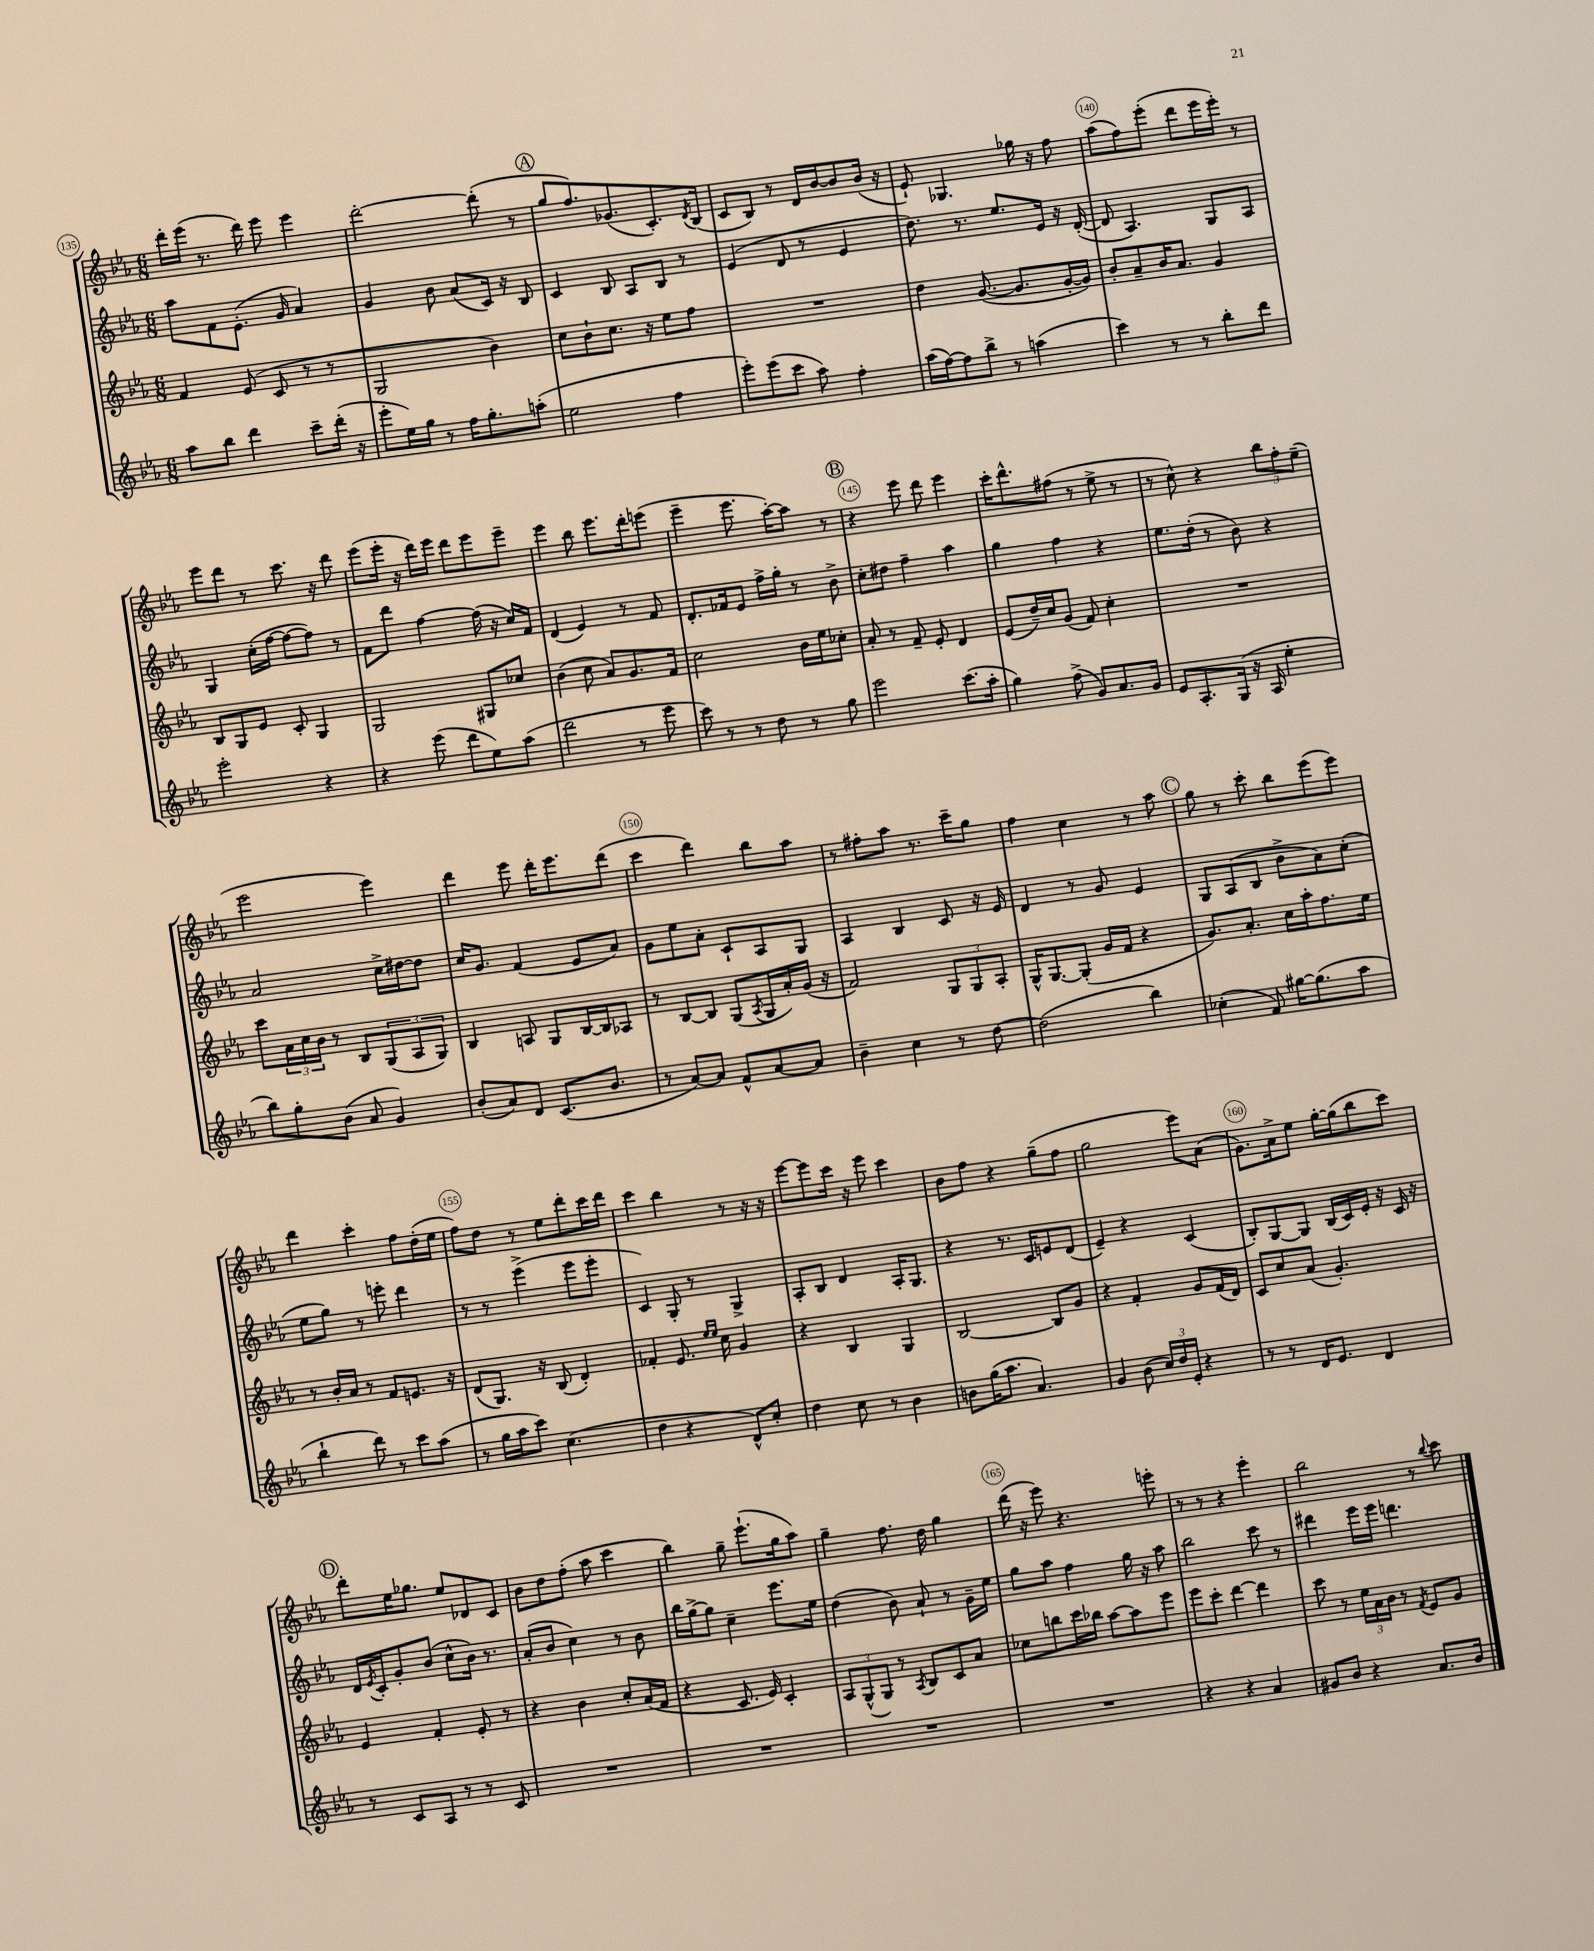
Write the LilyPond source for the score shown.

<<
\new StaffGroup <<
\new Staff = "s0" {
    \clef treble \key ees \major \numericTimeSignature \time 6/8
    d'''16-. ees'''16( r8. d'''16) ees'''8 ees'''4 |
    d'''2~-. d'''8-.( r8 |
    \mark \markup { \circle "A" } g''8 f''8.) ges'8.( c'8.-.) \acciaccatura { d'8 } bes16( |
    c'8 bes8) r8 d'16 bes'16~ bes'8 bes'16( r16 |
    ees'8-!) ges4. ges''16 r16 f''8 |
    aes''8( f''8) ees'''8-.( d'''8 ees'''16 ees'''16-.) r8 |
    ees'''8 d'''8 r8 c'''8. r16 d'''8 |
    ees'''8( ees'''16-. r16 d'''16) ees'''16 d'''8 ees'''8 ees'''8-- |
    ees'''4 bes''8 ees'''8. d'''16-. e'''8( |
    ees'''4-- ees'''8. aes''16~-.) aes''8 r8 |
    \mark \markup { \circle "B" } r4 ees'''8 d'''8 ees'''4 |
    c'''16-. d'''8.-^ fis''8( r8 ees''8-> r8 |
    r8 c''8-^) r4 \tuplet 3/2 { bes''8 f''8-. ees''8--( } |
    ees'''2 ees'''4) |
    d'''4 ees'''8 d'''16-. ees'''8. d'''8( |
    c'''4 d'''4) bes''8 aes''8 |
    r8 fis''8-. aes''8 r8. c'''16-- g''8 |
    f''4 c''4 r8 aes''8 |
    \mark \markup { \circle "C" } g''8 r8 c'''8-. bes''8 ees'''8( ees'''8) |
    d'''4 c'''4-. f''8 d''16-.( ees''16 |
    f''8) d''8 r8 ees''8 d'''8-. c'''16 d'''16 |
    c'''4 bes''4 r8 r16 r16 |
    ees'''8~ ees'''8 c'''16 r16 ees'''8 c'''4 |
    bes'8 f''8 r4 g''8--( f''8 |
    g''2 ees'''8) aes'8( |
    g'8.) aes'16-> ees''8 g''16~-. g''16( bes''8 c'''8) |
    \mark \markup { \circle "D" } d'''8-. ees''16 ges''8. ees''8 des'8 c'8 |
    bes'8 d''8 f''8-.( aes''8 c'''4 |
    bes''4) g''8-- ees'''8.-!( g''16 aes''8) |
    g''4-- f''8. d''16 g''4 |
    d'''16( r16 ees'''8) r4. e'''8-. |
    r8 r8 r4 ees'''4-. |
    bes''2 r8 \appoggiatura { bes''8 } c'''8 \bar "|." |
}
\new Staff = "s1" {
    \clef treble \key ees \major \numericTimeSignature \time 6/8
    aes''8 f'8 ees'8.-.( g'16 aes'4) |
    g'4 bes'8 aes'8( c'16) r16 bes8 |
    \mark \markup { \circle "A" } c'4 bes8 aes8 bes8 r8 |
    ees'4( d'8 r8 ees'4 |
    d''8.) r8. ees''8. ees'16 r16 d'16~-.( |
    d'8 aes4.) g8 aes8 |
    g4 c''16-.( f''16~ f''8~ f''8) r8 |
    f'8 d'''8 f''4~ f''16( r16 c''16) f'16 |
    d'4( ees'4) r8 f'8 |
    d'8.-. fes'16 ees'8 f''16-> g''16-. r8 bes'8-> |
    \mark \markup { \circle "B" } c''8-. dis''8 f''4-- aes''4 |
    g''4 f''4 r4 |
    ees''8. d''16-.( r8 bes'8) r4 |
    aes'2 c''16-> dis''16~ dis''8 |
    c''16 g'8. f'4( ees'8 aes'8) |
    g'8 ees''8 aes'8-. c'8-! aes8 g8 |
    aes4 bes4 c'8 r16 ees'16 |
    d'4 r8 g'8 ees'4 |
    \mark \markup { \circle "C" } g8 aes8( bes8 bes'8-> aes'8) c''8-.( |
    ees''8 g''8) r8 e'''8-. d'''4 |
    r8 r8 ees'''4->( ees'''8 ees'''8-. |
    c'4) g8-. r8 g4-> |
    aes8-. bes8 d'4 aes16-. g8. |
    r4 r8. c'16 e'8 d'8( |
    ees'4--) r4 c'4( |
    bes8-.) g8~ g8 bes16( c'16) ees'16-. r16 c'16 r16 |
    \mark \markup { \circle "D" } d'16 \acciaccatura { ees'8 } c'16-. g'8-. bes'8( c''8-^ bes'16) r8. |
    aes'8-.( bes'8 c''4) r8 bes'8 |
    bes''16 g''16~-> g''8 c''4-- ees'''8. ees''16 |
    d''4( bes'8) aes'8-! r8 g'16-- ees''16 |
    g''8 aes''8 f''4 g''16 r16 aes''8 |
    bes''2 c'''8 r8 |
    dis'''4 ees'''16 ees'''16 d'''4. \bar "|." |
}
\new Staff = "s2" {
    \clef treble \key ees \major \numericTimeSignature \time 6/8
    f'4 ees'8( c'8 r8 r8 |
    g2 bes'4) |
    \mark \markup { \circle "A" } c''8 bes'8-! c''8. r16 ees''8 f''8 |
    R2. |
    d''4 g'8.~( g'8. g'16~-. g'16) |
    bes'8-. aes'8-- bes'16 aes'8. g'4 |
    bes8 g8 ees'8 c'8-. g4 |
    g2 gis8 ces''8 |
    bes'4( c''8 aes'8) g'8. f'16 |
    c''2 bes'16 ees''16 ces''8-. |
    \mark \markup { \circle "B" } aes'8-. r8 f'8-- ees'8-. d'4 |
    ees'8( d''16--) c''16 g'8( f'8) c''4-. |
    R2. |
    c'''8 \tuplet 3/2 { aes'16 c''16 bes'16 } r8 bes8 \tuplet 3/2 { g8( aes8 g8) } |
    bes4 a8 g8 bes16~ bes16 aes8 |
    r8 bes8~ bes8 g8( \acciaccatura { aes8 } g16 aes'16-.) g'16( r16 |
    f'2) \tuplet 3/2 { g8 g8 aes8-. } |
    g16-^ g8.~ g8-.( g'16 f'16 r4 |
    \mark \markup { \circle "C" } g'8.) aes'8.-. c''16 aes''16-. f''8. ees''16 |
    r8 bes'16-. aes'16 r8 f'8 e'8. r16 |
    d'8( g8.) r16 bes8( d'4-.) |
    fes'4-. ees'8. \grace { ees''16 ees''16 } c''16 g'4 |
    r4 bes4 g4 |
    bes2~ bes8 g'8 |
    r4 f'4-. g'8 f'16( d'16) |
    c'8 c''8 aes'8( g'4.-.) |
    \mark \markup { \circle "D" } ees'4 f'4-. ees'8-. r8 |
    r4 bes'4 c''8-. aes'16( f'16 |
    r4 c'8. ees'16) c'4-. |
    \tuplet 3/2 { aes8 g8-^( g8) } r8 \acciaccatura { aes8 } bes8 c'8 aes'8 |
    ces''8 b''8 c'''16 bes''16 aes''8~ aes''8 ees'''8 |
    ees'''8 c'''8-. d'''4~ d'''4 |
    c'''8 r8 \tuplet 3/2 { ees''16 aes'16 bes'16 } r8 \acciaccatura { f'8 } ees'8 g'8 \bar "|." |
}
\new Staff = "s3" {
    \clef treble \key ees \major \numericTimeSignature \time 6/8
    aes''8 bes''8 d'''4 c'''8-- d'''16-.( r16 |
    ees'''8-. ees''16) g''16 r8 f''16 g''8.-. a''8-.( |
    \mark \markup { \circle "A" } ees''2 f''4 |
    ees'''8-.) ees'''8( c'''8 aes''8) f''4-. |
    aes''16( f''16~) f''8 bes''8-> r8 a''4( |
    c'''4) r8 r8 bes''8-. d'''8 |
    ees'''2-. r4 |
    r4 ees'''8( d'''8 ees''8) aes''8( |
    d'''2 r8 ees'''8 |
    c'''8) r8 r8 d''8 r8 g''8 |
    \mark \markup { \circle "B" } ees'''2 c'''8.( aes''16-. |
    g''4) f''8->( g'8) aes'8. g'16 |
    ees'8 aes8.-. g16( r16 aes16 ees''4-. |
    bes''8) g''8-. bes'8( aes'8 g'4) |
    bes'8-.( aes'8) d'8 c'8.( bes'8. |
    r8 aes'8~) aes'8 f'8-^ aes'8~ aes'8 |
    bes'4-- c''4 r8 d''8~ |
    d''2( bes''4) |
    \mark \markup { \circle "C" } ces''4-.( f'8) gis''16~ gis''8.( aes''8 |
    bes''4-! d'''8) r8 c'''8 aes''8( |
    r8 g''16 aes''16 c'''8) c''4.( |
    d''4 r4 d'8-^) c''8-. |
    d''4 c''8 r8 bes'4 |
    b'8 g''16( aes''8. aes'4.) |
    g'4 bes'8( \tuplet 3/2 { c''16) d''16 ees'16-. } r4 |
    r8 r8 d'16 ees'8. d'4 |
    \mark \markup { \circle "D" } r8 c'8 aes8 r8 r8 c'8 |
    R2. |
    R2. |
    R2. |
    R2. |
    r4 r4 aes'4 |
    gis'8 bes'8 r4 aes'8. bes'16 \bar "|." |
}
>>
>>
\layout { \context { \Score currentBarNumber = #135 \override BarNumber.break-visibility = ##(#f #t #t) barNumberVisibility = #(every-nth-bar-number-visible 5) \override BarNumber.stencil = #(make-stencil-circler 0.1 0.3 ly:text-interface::print) } }
